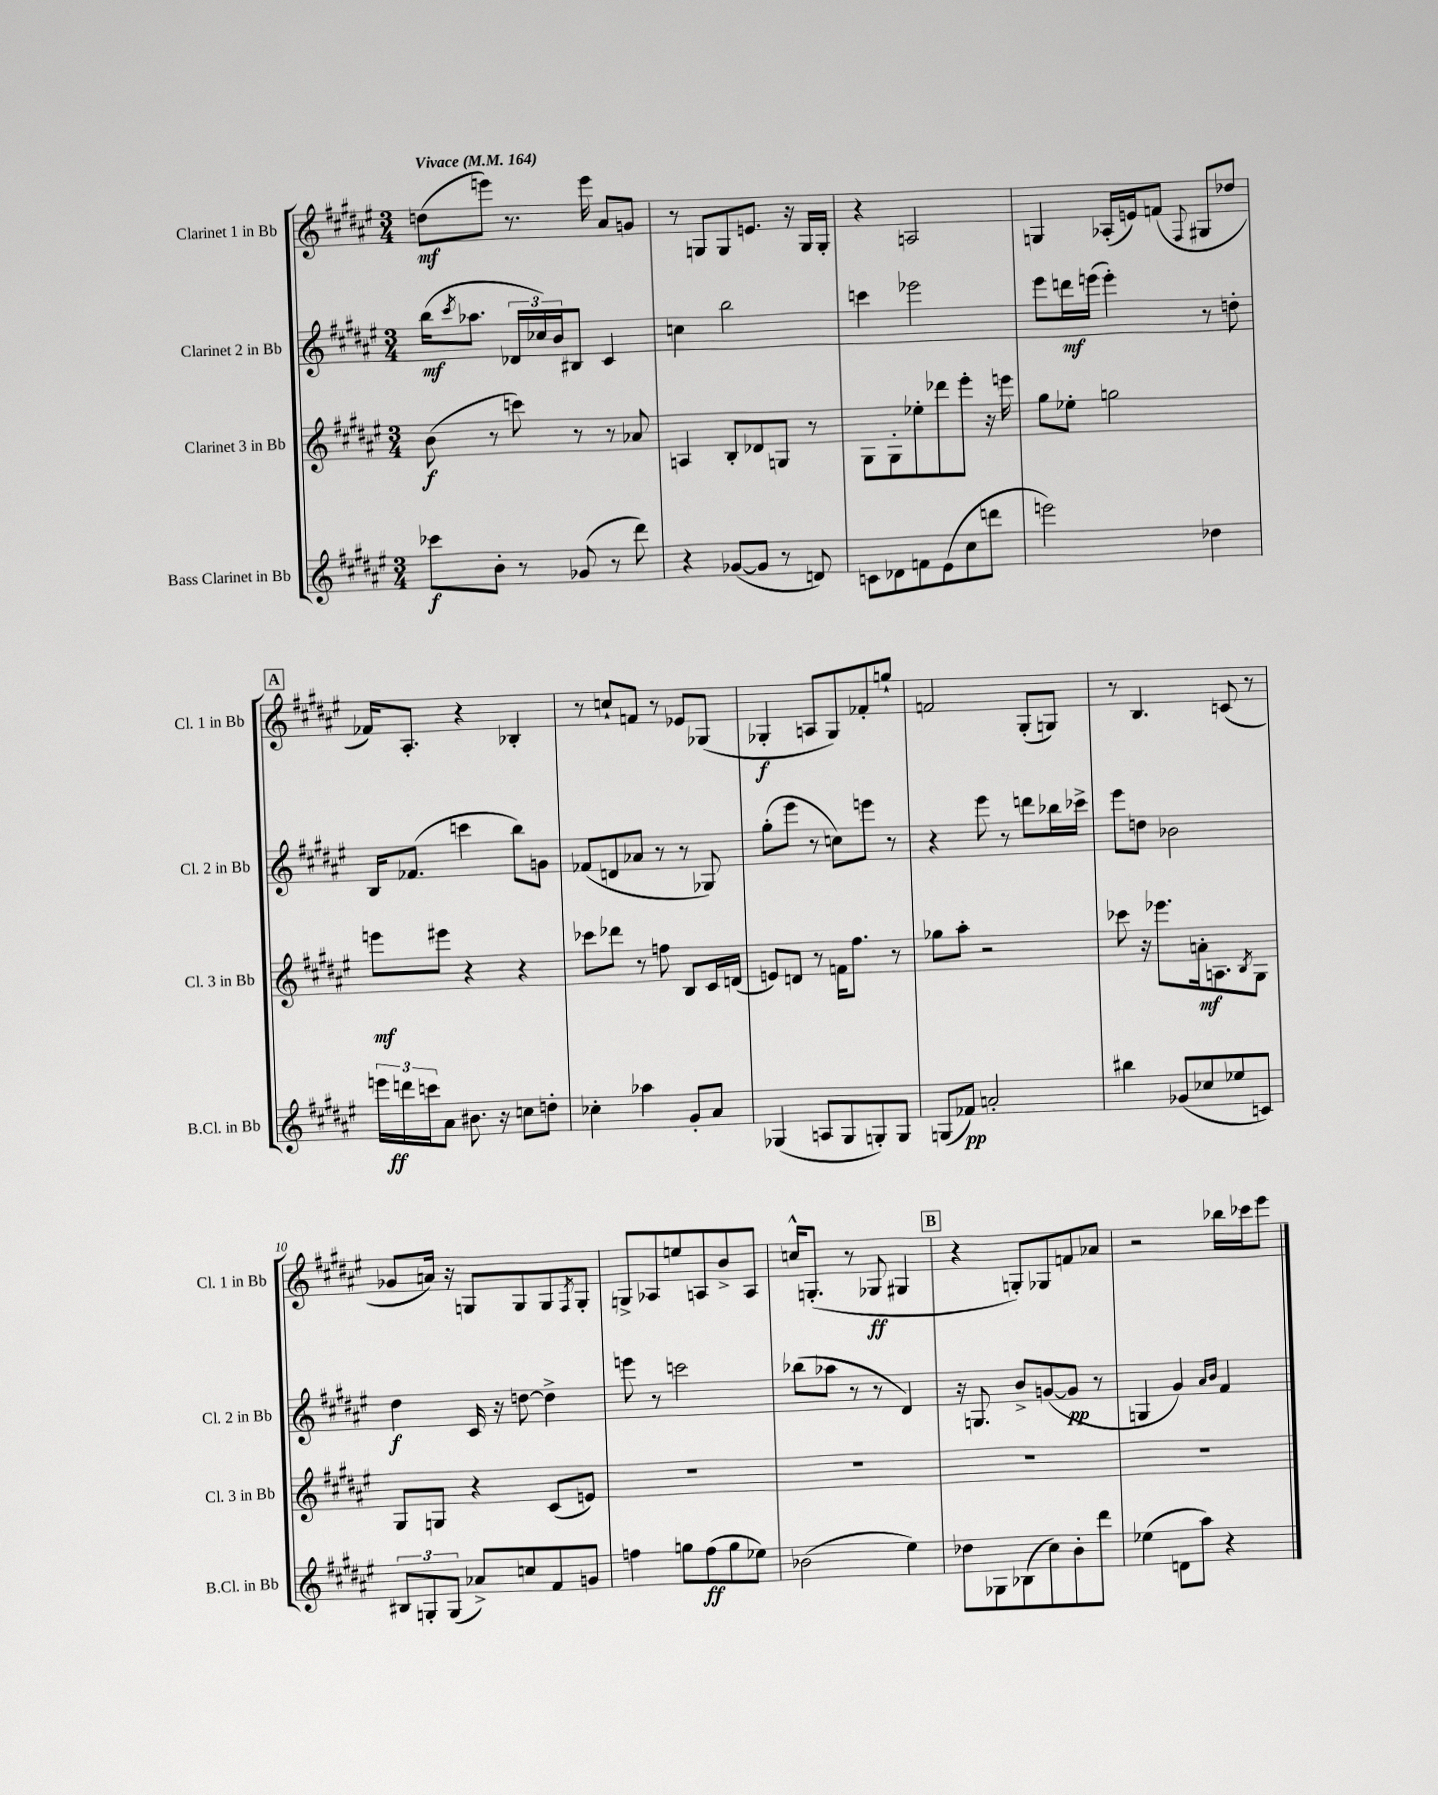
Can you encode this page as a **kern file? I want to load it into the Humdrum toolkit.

**kern	**kern	**kern	**kern
*staff4	*staff3	*staff2	*staff1
*clefG2	*clefG2	*clefG2	*clefG2
*k[f#c#g#d#a#e#]	*k[f#c#g#d#a#e#]	*k[f#c#g#d#a#e#]	*k[f#c#g#d#a#e#]
*M3/4	*M3/4	*M3/4	*M3/4
*MM164	*MM164	*MM164	*MM164
8ccc-	(8b	(16bb	(8dd
.	.	8qccc#	.
.	.	8.aa-	.
8b'	8r	.	8eee)
8r	8ccc)	24d-	8.r
.	.	24cc-)	.
.	.	24b	.
(8g-	8r	8B#	.
.	.	.	16eee
8r	8r	4c#	8a#
8ddd#)	8a-	.	8g
=	=	=	=
4r	4A	4cc	8r
.	.	.	8G
([8g-	8B'	2bb	8G
8g-]	8d-	.	8.e
8r	8G	.	.
.	.	.	16r
8d)	8r	.	16G
.	.	.	16G'
=	=	=	=
8c	8G#	4ccc	4r
8d-	8G#'	.	.
8f	8ee-'	2eee-	2A
(8e#	8ddd-	.	.
8cc#	8eee#'	.	.
8ddd	16r	.	.
.	16eee	.	.
=	=	=	=
2eee)	8gg#	8eee#	4G
.	8ee-'	16ddd	.
.	.	(16eee	.
.	2gg	4eee')	(16A-'
.	.	.	16e)
.	.	.	(8f
.	.	.	8qqF#
4dd-	.	8r	8G#
.	.	8dd'	8dd-
=	=	=	=
24eee	8eee	16B	16f-)
24ddd	.	.	.
.	.	(8.f-	8.A#'
24ccc	.	.	.
8a#	8eee#	.	.
8.b#	4r	4ccc	4r
16r	.	.	.
8cc	4r	8bb)	4B-'
8dd'	.	8g	.
=	=	=	=
4cc-'	8ccc-	(8f-	8r
.	8ddd-	8d	8cc`
4aa-	8r	8a-	8f
.	8ff	8r	8r
8g#'	8B	8r	8e-
8a#	16c#	8G-)	(8G-
.	(16d	.	.
=	=	=	=
(4G-	8e)	(8gg#'	4G-'
.	8d	8eee#	.
8A	8r	8r	8A
8G-	16f	8cc)	8G-)
.	8.ff#	.	.
8G')	.	8eee	8f-'
8G	8r	8r	8gg`
=	=	=	=
(8G	8gg-	4r	2f
8f-)	8aa#'	.	.
2a'	2r	8eee#	.
.	.	8r	.
.	.	8ddd	(8G#'
.	.	16bb-	8G)
.	.	16ccc-^	.
=	=	=	=
4bb#	8ccc-	8eee#	8r
.	16r	8dd	4.B
.	8.eee-	.	.
(8g-	.	2b-	.
8cc-	16a'	.	.
.	8.A	.	.
8ee-	.	.	(8c
.	8qB	.	.
8c)	8G#	.	8r
=	=	=	=
12B#	8G#	4dd#	8g-
12G'	.	.	.
.	8G	.	16a)
(12G	.	.	.
.	.	.	16r
8a-^)	4r	16c#	8G
.	.	16r	.
8cc	.	[8dd	8G
8f#	(8c#	4dd^]	8G
.	.	.	8qF#
8g	8e)	.	8G'
=	=	=	=
4ff	2.r	8eee	8G^
.	.	8r	8A-
8gg	.	2ccc	8ee
(8ff	.	.	8A
8gg	.	.	8b^
8ee-)	.	.	8A
=	=	=	=
(2b-	2.r	(8bb-	16cc^^
.	.	.	(8.G'
.	.	8aa-	.
.	.	8r	8r
.	.	8r	8G-
4ee#)	.	4d#)	4G#
=	=	=	=
8dd-	2.r	16r	4r
.	.	8.G	.
8G-	.	.	.
(8B-	.	8b^	8G')
8cc#)	.	([8g	8G-
8b'	.	8g]	8f
8ddd#	.	8r	8a-
=	=	=	=
(4ee-	2.r	4G	2r
8d	.	4g#)	.
8aa#)	.	.	.
.	.	16qqa#	.
.	.	16qqb	.
4r	.	4f#	16bb-
.	.	.	16ccc-
.	.	.	8eee#
==	==	==	==
*-	*-	*-	*-
